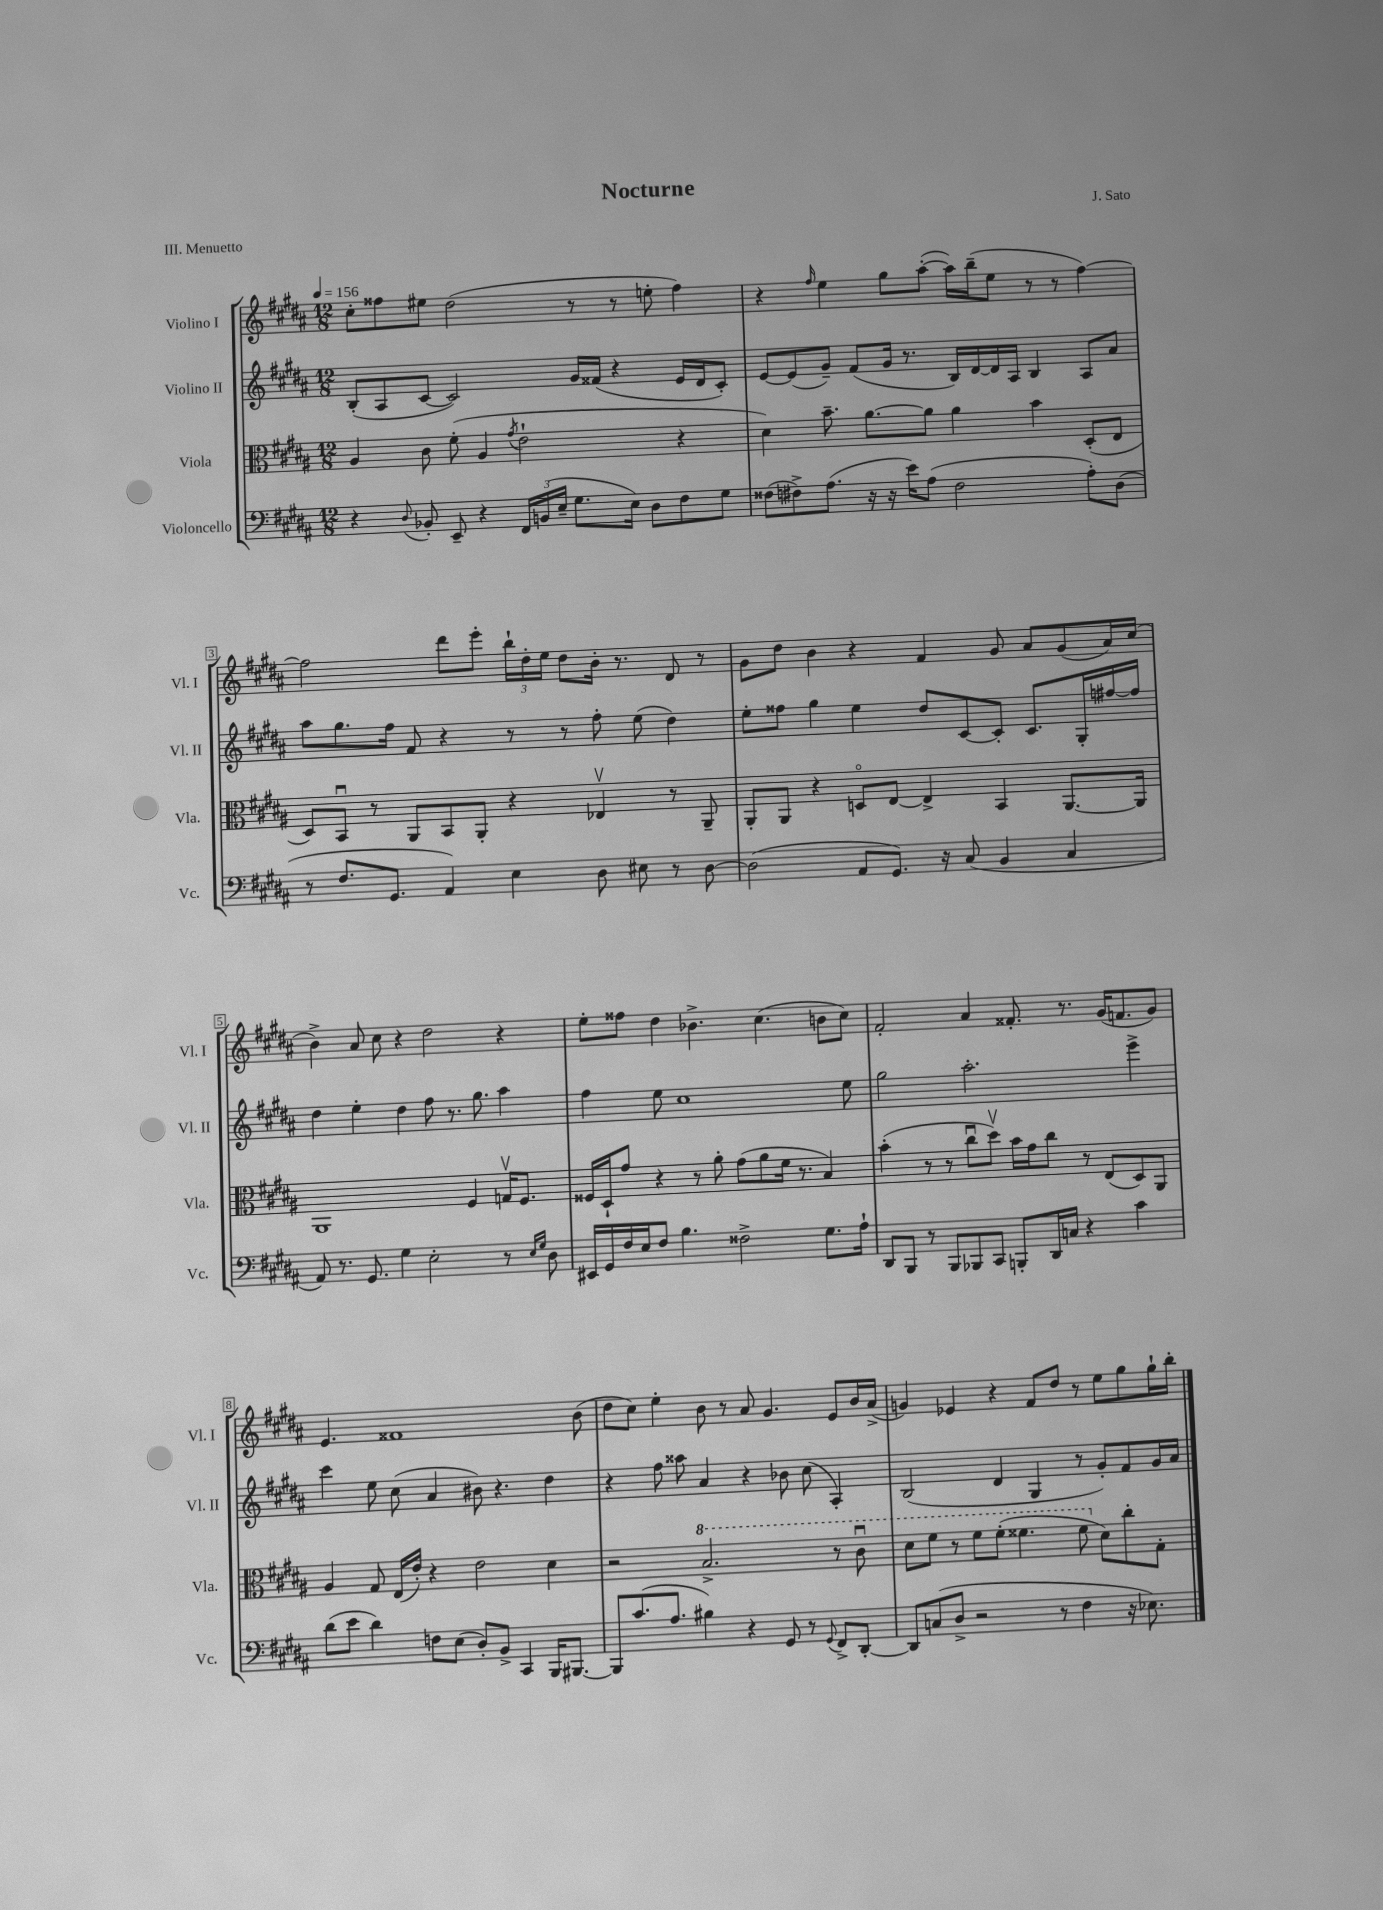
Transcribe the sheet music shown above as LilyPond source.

\header { title = "Nocturne" composer = "J. Sato" piece = "III. Menuetto" }
<<
\new StaffGroup <<
\new Staff = "s0" \with { instrumentName = "Violino I" shortInstrumentName = "Vl. I" } {
    \clef treble \key b \major \numericTimeSignature \time 12/8 \tempo 4 = 156
    \autoBeamOff cis''8[-. fisis''8 eis''8] dis''2( r8 r8 e''8-. fisis''4) |
    r4 \grace { fis''16 } e''4 gis''8[ ais''8]~-.( ais''16[) b''16--( e''8] r8 r8 fis''4~) |
    fis''2 dis'''8[ e'''8]-. \tuplet 3/2 { b''16[-! dis''16-. e''16] } dis''8[ b'16]-. r8. dis'8 r8 |
    gis'8[ dis''8] b'4 r4 fis'4 gis'8 ais'8[ gis'8( ais'16) cis''16]( |
    b'4->) ais'8 cis''8 r4 dis''2 r4 |
    e''8[-. fisis''8] dis''4 bes'4.-> cis''4.( b'8[ cis''8]) |
    fis'2-. ais'4 fisis'8.-. r8. gis'16[( f'8. gis'8]) |
    e'4. fisis'1 b'8( |
    dis''8[ cis''8]) e''4-. b'8 r8 ais'8 gis'4. e'8[ b'16 ais'16]->( |
    g'4) ees'4 r4 fis'8[ dis''8] r8 e''8[ gis''8 gis''16-! b''16]-. \bar "|." |
}
\new Staff = "s1" \with { instrumentName = "Violino II" shortInstrumentName = "Vl. II" } {
    \clef treble \key b \major \numericTimeSignature \time 12/8
    \autoBeamOff b8[-.( ais8 cis'8]~ cis'2) gis'16[ fisis'16]( r4 e'16[ dis'16 cis'8]-.) |
    e'8[~ e'8( gis'8]--) fis'8[( gis'16] r8. b16[) dis'16~ dis'16 ais16] b4 ais8[ ais'8] |
    ais''8[ gis''8. fis''16] fis'8 r4 r8 r8 fis''8-. e''8( dis''4) |
    e''8[-. fisis''8] gis''4 e''4 dis''8[ cis'8~ cis'8]-. cis'8.[ gis16-. fis''16~ fis''16] |
    dis''4 e''4-. dis''4 fis''8 r8. gis''8. ais''4 |
    fis''4 e''8 cis''1 e''8 |
    gis''2 ais''2.-. e'''4-> |
    cis'''4 e''8 cis''8( ais'4 bis'8) r4. dis''4 |
    r4 fis''8 aisis''8 ais'4 r4 bes'8 cis''8( ais4-.) |
    b2( dis'4 gis4 r8 gis'8[-.) fis'8 gis'16 ais'16] \bar "|." |
}
\new Staff = "s2" \with { instrumentName = "Viola" shortInstrumentName = "Vla." } {
    \clef alto \key b \major \numericTimeSignature \time 12/8
    \autoBeamOff ais4 cis'8 fis'8-.( ais4 \acciaccatura { gis'8 } e'2-! r4 |
    dis'4) b'8.-- ais'8.[~ ais'8] ais'4 b'4 dis8[-.( e8] |
    dis8[) b,8]\downbow r8 ais,8[ b,8 ais,8]-. r4 ees4\upbow r8 ais,8-- |
    ais,8[-. ais,8] r4 d8[\flageolet e8]~ e4-> b,4 ais,8.[~ ais,16] |
    ais,1 fis4 g16[\upbow fis8.] |
    fisis16[ dis16-! gis'8] r4 r8 ais'8-. gis'8[( ais'8 fis'16] r8. b4) |
    b'4-.( r8 r8 cis''8[\downbow dis''8]\upbow) b'16[ gis'16 cis''8] r8 e8[( dis8) ais,8] |
    ais4 gis8 e16[( e'16]-.) r4 e'2 dis'4 |
    r2 \ottava #1 b'2.-> r8 cis''8\downbow |
    dis''8[ fis''8] r8 fis''8[ fis''8]-.( fisis''4. fisis''8 \ottava #0 dis'8[) cis''8-. gis8]-. \bar "|." |
}
\new Staff = "s3" \with { instrumentName = "Violoncello" shortInstrumentName = "Vc." } {
    \clef bass \key b \major \numericTimeSignature \time 12/8
    \autoBeamOff r4 \appoggiatura { dis8 } bes,8-. e,8-- r4 \tuplet 3/2 { fis,16[ b,16( e16]-- } gis8.[ e16]) dis8[ fis8 gis8] |
    fisis8[( fis8->) ais8.]( r16 r16 e'16[) ais8]( fis2 ais8[-.) dis8]( |
    r8 fis8.[ gis,8.] ais,4) e4 dis8 eis8 r8 dis8~ |
    dis2( ais,8[ gis,8.]) r16 cis8( b,4 cis4 |
    ais,8) r8. gis,8. gis4 e2-. r8 \grace { e16[ gis16] } dis8 |
    eis,16[ gis,16 fis16 e16 fis8] b4. fisis2-> gis8.[ ais16]-! |
    dis,8[ b,,8] r8 b,,8[ bes,,8 cis,8] b,,8[-. dis,16 c16] r4 cis'4 |
    dis'8[( e'8] dis'4) f8[ e8]( dis8[-.) b,8]-> cis,4 b,,16[ bis,,8.]~ |
    bis,,8[ cis'8.( ais8.] bis4) r4 gis,8 r8 \appoggiatura { gis,8 } fis,8[-> dis,8]~-. |
    dis,8[ c8( dis8]-> r2 r8 fis4 r16 ees8.) \bar "|." |
}
>>
>>
\layout { \context { \Score \override BarNumber.stencil = #(make-stencil-boxer 0.1 0.3 ly:text-interface::print) } }
